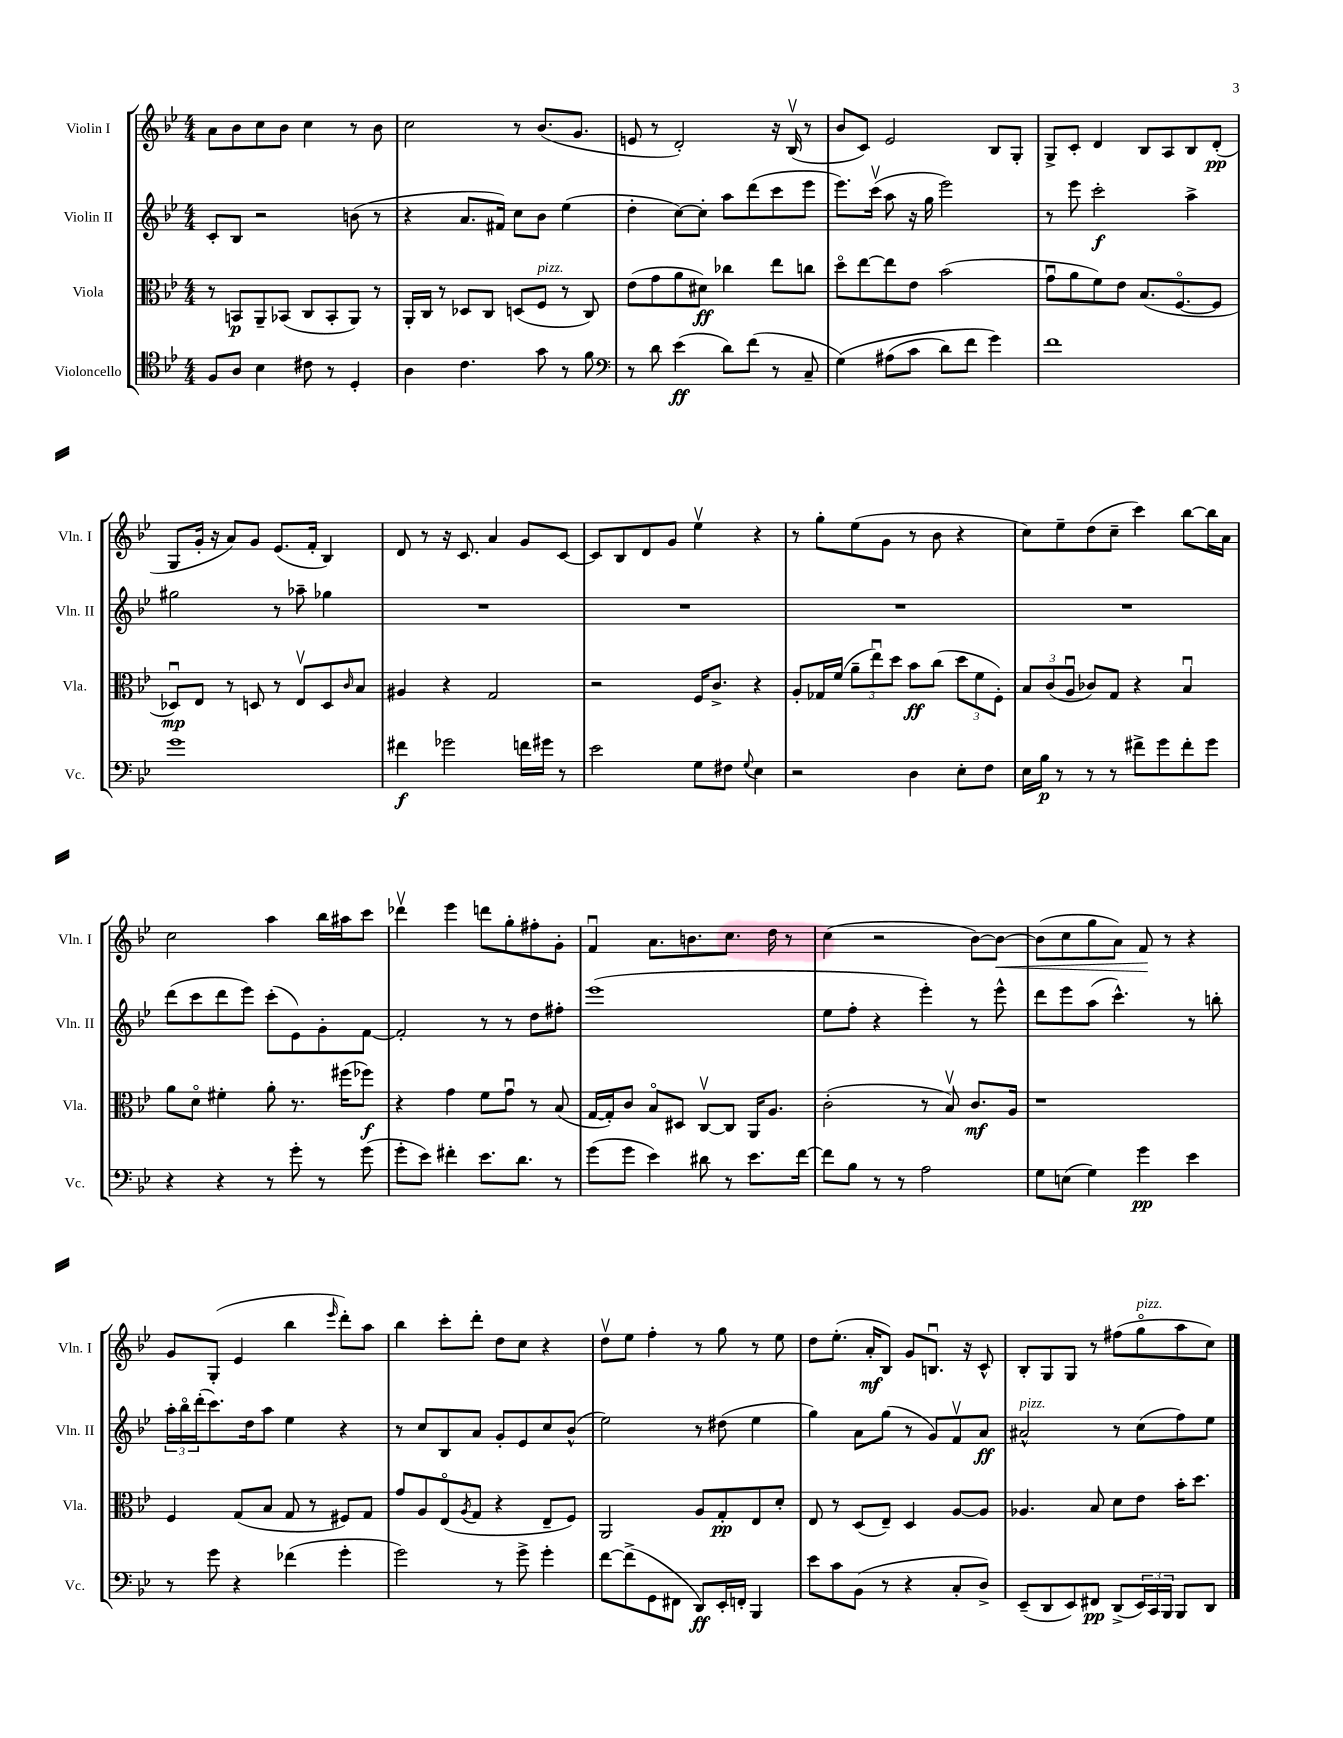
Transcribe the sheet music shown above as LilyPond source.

<<
\new StaffGroup <<
\new Staff = "s0" \with { instrumentName = "Violin I" shortInstrumentName = "Vln. I" } {
    \clef treble \key bes \major \numericTimeSignature \time 4/4
    a'8 bes'8 c''8 bes'8 c''4 r8 bes'8 |
    c''2 r8 bes'8.( g'8. |
    e'8 r8 d'2-.) r16 bes16\upbow( r8 |
    bes'8 c'8) ees'2 bes8 g8-. |
    g8-> c'8-. d'4 bes8 a8 bes8 d'8-.\pp( |
    g8 g'16-. r16 a'8) g'8 ees'8.( f'16-. bes4) |
    d'8 r8 r16 c'8. a'4 g'8 c'8~ |
    c'8 bes8 d'8 g'8 ees''4\upbow r4 |
    r8 g''8-. ees''8( g'8 r8 bes'8 r4 |
    c''8) ees''8-- d''8( c''8-- c'''4) bes''8~ bes''16 a'16 |
    c''2 a''4 bes''16 ais''16 c'''8 |
    des'''4\upbow ees'''4 d'''8 g''8-. fis''8-. g'8-. |
    f'4\downbow a'8. b'8. c''8. d''16 r8 |
    c''4( r2 bes'8~) bes'8~\< |
    bes'8( c''8 g''8 a'8) f'8\! r8 r4 |
    g'8 g8-.( ees'4 bes''4 \grace { ees'''16 } d'''8-.) a''8 |
    bes''4 c'''8-. d'''8-. d''8 c''8 r4 |
    d''8\upbow ees''8 f''4-. r8 g''8 r8 ees''8 |
    d''8 ees''8.-.( a'16-.\mf bes8) g'8 b8.\downbow r16 c'8-^ |
    bes8-. g8 g8 r8 fis''8( g''8\flageolet^\markup { \italic "pizz." } a''8 c''8) \bar "|." |
}
\new Staff = "s1" \with { instrumentName = "Violin II" shortInstrumentName = "Vln. II" } {
    \clef treble \key bes \major \numericTimeSignature \time 4/4
    c'8-. bes8 r2 b'8( r8 |
    r4 a'8. fis'16) c''8 bes'8 ees''4( |
    d''4-. c''8~) c''8-. a''8 d'''8( c'''8 ees'''8 |
    ees'''8.) c'''16\upbow( a''8 r16 g''16 ees'''2) |
    r8 ees'''8 c'''2-.\f a''4-> |
    gis''2 r8 aes''8-- ges''4 |
    R1 |
    R1 |
    R1 |
    R1 |
    d'''8( c'''8 d'''8 ees'''8) c'''8-.( ees'8) g'8-. f'8~ |
    f'2-. r8 r8 d''8 fis''8-. |
    ees'''1( |
    ees''8 f''8-. r4 ees'''4-.) r8 ees'''8-^ |
    d'''8 ees'''8 a''8( c'''4.-^) r8 b''8-. |
    \tuplet 3/2 { a''16-. bes''16\flageolet d'''16-.( } c'''8.) d''16 a''8 ees''4 r4 |
    r8 c''8 bes8 a'8 g'8-. ees'8 c''8 bes'8-^( |
    ees''2) r8 dis''8( ees''4 |
    g''4) a'8 g''8( r8 g'8) f'8\upbow a'8\ff |
    ais'2-^^\markup { \italic "pizz." } r8 c''8( f''8) ees''8 \bar "|." |
}
\new Staff = "s2" \with { instrumentName = "Viola" shortInstrumentName = "Vla." } {
    \clef alto \key bes \major \numericTimeSignature \time 4/4
    r8 b,8\p a,8-- bes,8( c8 bes,8-. a,8) r8 |
    a,16-. c16 r8 des8 c8 d8( f8^\markup { \italic "pizz." } r8 c8) |
    ees'8( g'8 a'8 dis'8\ff) ces''4 ees''8 c''8 |
    d''8\flageolet ees''8~ ees''8 ees'8 bes'2( |
    g'8\downbow a'8 f'8) ees'8 bes8.( f8.~\flageolet f8 |
    des8\downbow\mp) ees8 r8 d8 r8 ees8\upbow d8 \grace { c'16 } bes8 |
    ais4 r4 g2 |
    r2 f16 c'8.-> r4 |
    a8-. ges16 f'16( \tuplet 3/2 { a'8-- ees''8\downbow) d''8 } bes'8\ff c''8( \tuplet 3/2 { d''8 f'8 f8-.) } |
    \tuplet 3/2 { bes8 c'8( a8\downbow } ces'8) g8 r4 bes4\downbow |
    a'8 d'8\flageolet fis'4-. a'8-. r8. fis''16( fes''8\f) |
    r4 g'4 f'8 g'8\downbow r8 bes8( |
    g16~ g16-.) c'8 bes8\flageolet dis8 c8~\upbow c8 a,16 a8. |
    c'2-.( r8 bes8\upbow) c'8.\mf a16 |
    r1 |
    f4 g8( bes8 g8 r8 fis8) g8 |
    g'8 a8 ees8\flageolet( \acciaccatura { a8 } g8 r4 ees8-- f8) |
    a,2 a8 g8-.\pp ees8 d'8-. |
    ees8 r8 d8( ees8--) d4 a8~ a8 |
    aes4. bes8 d'8 ees'8 bes'16-. d''8. \bar "|." |
}
\new Staff = "s3" \with { instrumentName = "Violoncello" shortInstrumentName = "Vc." } {
    \clef tenor \key bes \major \numericTimeSignature \time 4/4
    f8 a8 bes4 cis'8 r8 d4-. |
    a4 c'4. g'8 r8 f'8 |
    \clef bass r8 d'8 ees'4\ff( d'8) f'8( r8 c8-- |
    g4)\( ais8( c'8 d'8) f'8 g'4\) |
    f'1 |
    g'1 |
    fis'4\f ges'2 f'16 gis'16 r8 |
    ees'2 g8 fis8 \appoggiatura { g8 } ees4 |
    r2 d4 ees8-. f8 |
    ees16 bes16\p r8 r8 r8 fis'8-> g'8 fis'8-. g'8 |
    r4 r4 r8 g'8-. r8 g'8( |
    g'8-. ees'8) fis'4-. ees'8. d'8. r8 |
    g'8( g'8 ees'4) dis'8 r8 ees'8. f'16~ |
    f'8 bes8 r8 r8 a2 |
    g8 e8( g4) g'4\pp ees'4 |
    r8 g'8 r4 fes'4( g'4-. |
    g'2) r8 g'8-> g'4-. |
    f'8~ f'8->( g,8 fis,8 d,8\ff) ees,16-. f,16-. bes,,4 |
    ees'8 c'8 bes,8( r8 r4 c8-. d8->) |
    ees,8--( d,8 ees,8) fis,8\pp d,8->( \tuplet 3/2 { ees,16) c,16 bes,,16 } bes,,8 d,8 \bar "|." |
}
>>
>>
\layout { \context { \Score \remove "Bar_number_engraver" } }
